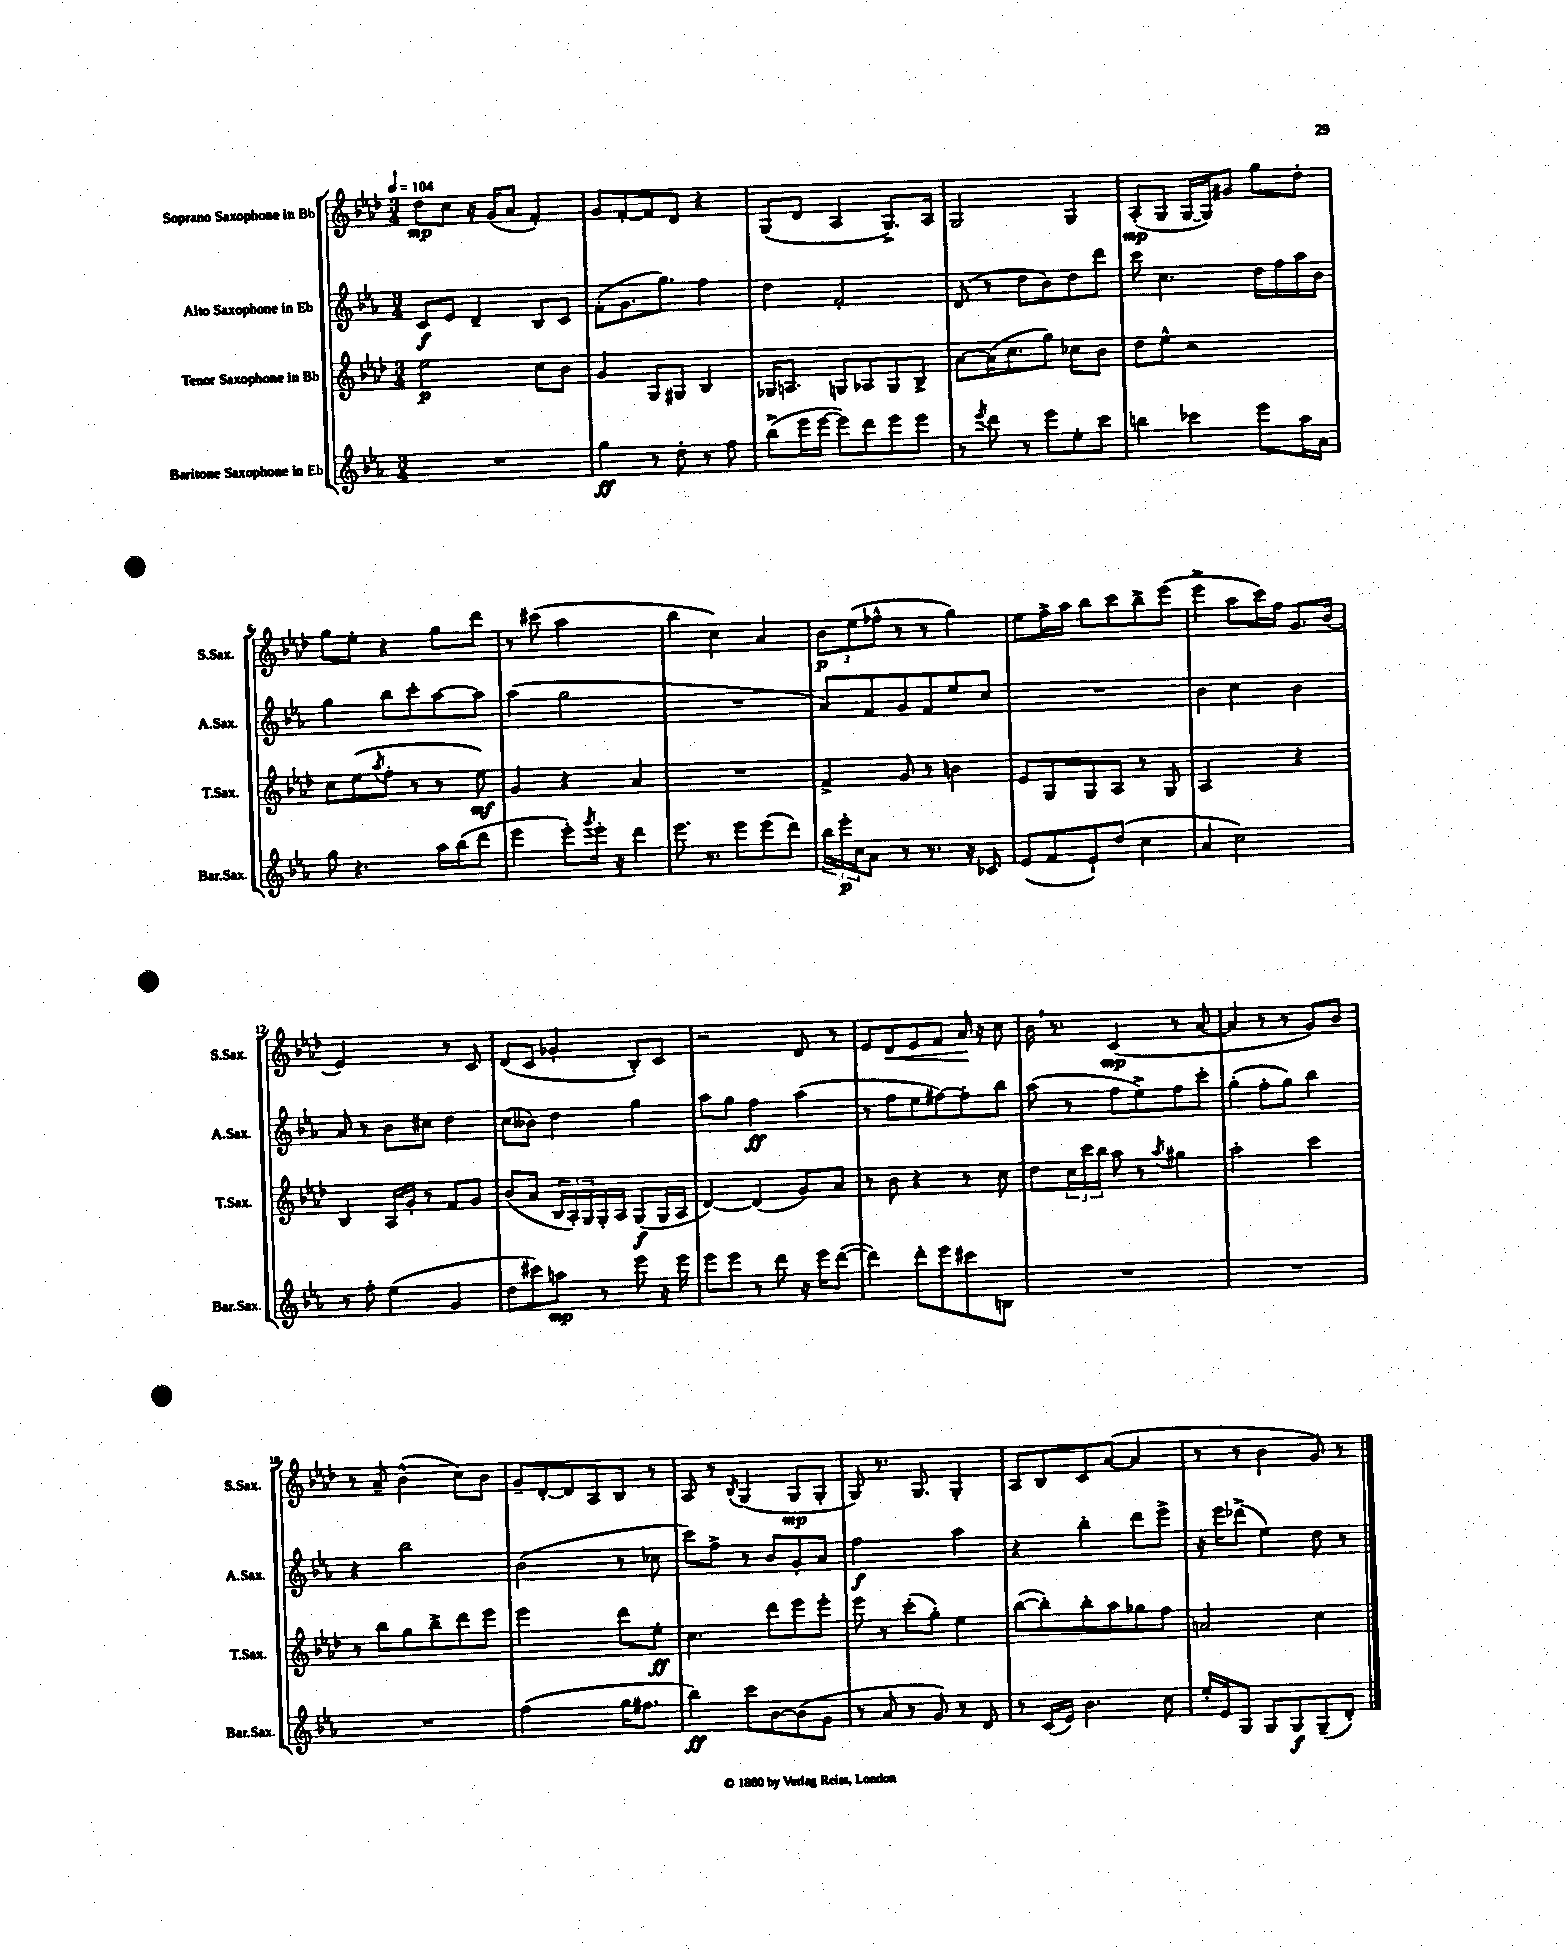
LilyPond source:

<<
\new StaffGroup <<
\new Staff = "s0" \with { instrumentName = "Soprano Saxophone in Bb" shortInstrumentName = "S.Sax." } {
    \clef treble \key aes \major \numericTimeSignature \time 3/4 \tempo 4 = 104
    des''8\mp c''8 r16 g'16( aes'8 f'4-.) |
    g'8 f'8~-. f'8 des'8 r4 |
    g8( des'8 aes4 g8.->) aes16 |
    g2 g4 |
    aes8-.\mp( g8 g16~ g16) gis'8 g''8 des''8-. |
    g''8 ees''8-. r4 g''8 des'''8 |
    r8 cis'''8( aes''2 |
    bes''4 c''4) aes'4 |
    \tuplet 3/2 { bes'8\p ees''8( fes''8-^ } r8 r8 g''4) |
    ees''8 f''16-> aes''16 bes''8 c'''8 bes''8-> ees'''8( |
    ees'''4-> aes''8 c'''16) f''16 g'8. bes'16( |
    ees'2) r8 c'8 |
    des'8( c'8 ges'4-. bes8-.) c'8 |
    r2 des'8 r8 |
    ees'8 des'8\< ees'8 f'8 aes'16\! r16 c''8 |
    bes'16 \breathe r8. c'4\mp( r8 aes'8~ |
    aes'4 r8 r8 g'8) bes'8 |
    r8 aes'8-- bes'4-^( c''8) bes'8 |
    g'8-- des'8~-. des'8 aes8 bes8 r8 |
    aes8 r8 \acciaccatura { bes8 } g4( g8\mp g8-. |
    g8) r8. g8. g4-. |
    aes8 bes8 c'8 aes'8~( aes'4 |
    r8 r8 bes'4 g'8) r8 \bar "|." |
}
\new Staff = "s1" \with { instrumentName = "Alto Saxophone in Eb" shortInstrumentName = "A.Sax." } {
    \clef treble \key ees \major \numericTimeSignature \time 3/4
    c'8\f ees'8 d'4-- bes8 c'8 |
    f'8-.( g'8. g''8.) f''4 |
    d''4 f'2-. |
    d'8( r8 d''8 bes'8) d''8 d'''8 |
    c'''8 c''4. d''16 f''16 aes''16 bes'16 |
    g''4 bes''8 c'''8-. aes''8~ aes''8 |
    aes''4( g''2 |
    R2. |
    aes'8) f'8 g'8 f'8 ees''8 c''8 |
    R2. |
    bes'4 c''4 bes'4 |
    aes'8 r8 bes'8 cis''8 d''4 |
    c''8( beses'8) d''4 g''4 |
    aes''8 g''8 f''4\ff aes''4( |
    r8 f''8 ees''8 fis''8~) fis''8-. bes''8 |
    aes''8( r8 f''8 ees''8->) f''8 c'''8-. |
    g''4-.( f''8-. g''8) bes''4 |
    r4 bes''2 |
    bes'2( r8 ces''8 |
    c'''8) f''8-> r8 bes'8 g'8-. aes'8 |
    f''2\f aes''4 |
    r4 bes''4-. d'''8 ees'''8-> |
    r16 ees'''16 des'''8->( ees''4) d''8 r8 \bar "|." |
}
\new Staff = "s2" \with { instrumentName = "Tenor Saxophone in Bb" shortInstrumentName = "T.Sax." } {
    \clef treble \key aes \major \numericTimeSignature \time 3/4
    ees''2\p c''8 bes'8 |
    g'4 g8 gis8 bes4 |
    ges16 a8. g8 aes8 g8 bes8-> |
    aes'8~ aes'16( c''8. g''8) ces''8 bes'8 |
    des''8 ees''8-^ r2 |
    c''8 ees''8( \acciaccatura { aes''8 } f''8-. r8 r8 ees''8\mf) |
    g'4 r4 aes'4 |
    R2. |
    f'4-> g'8 r8 b'4 |
    ees'8 g8 g8 aes8 r8 g8 |
    aes2 r4 |
    bes4 aes16 g'16-. r8 f'8 g'8 |
    bes'8( aes'8 \tuplet 3/2 { bes16 aes16-.) g16 } g16-. aes16 g8\f( g16 aes16 |
    des'4~) des'4( g'8) aes'8 |
    r8 bes'8 r4 r8 c''8 |
    des''8 \tuplet 3/2 { c''16 c'''16 bes''16 } aes''8 r8 \acciaccatura { aes''8 } gis''4 |
    aes''2-. c'''4 |
    r8 bes''8 g''8 bes''8-> des'''8 ees'''8 |
    ees'''2 des'''8 ees''8-.\ff |
    c''4. des'''8 ees'''8 ees'''8-. |
    ees'''8 r8 c'''8-.( g''8-.) ees''4 |
    bes''8~( bes''8-.) bes''8-. aes''8 ges''8 f''8 |
    a'2 c''4 \bar "|." |
}
\new Staff = "s3" \with { instrumentName = "Baritone Saxophone in Eb" shortInstrumentName = "Bar.Sax." } {
    \clef treble \key ees \major \numericTimeSignature \time 3/4
    R2. |
    g''4\ff r8 d''8-. r8 f''8 |
    bes''8->( ees'''16 ees'''16~ ees'''8) d'''8 ees'''8 ees'''8 |
    r8 \acciaccatura { ees'''8 } d'''8 r8 ees'''8 ees''8-. c'''8 |
    b''4 ces'''4 ees'''8 aes''16 aes'16 |
    g''8 r4. aes''16 bes''16( d'''8 |
    ees'''4 ees'''8-.) \acciaccatura { g'''8 } ees'''16-. r16 d'''4 |
    ees'''8. r8. ees'''8 ees'''8( d'''8) |
    \tuplet 3/2 { bes''16 ees'''16-.\p c''16 } aes'8 r8 r8. r16 ces'8 |
    ees'8( f'8 ees'8-!) d''8( c''4 |
    aes'4 c''2) |
    r8 f''8-. ees''4( g'4 |
    d''8 cis'''8) a''8\mp r8 ees'''8 r16 ees'''16 |
    ees'''8 ees'''8 r8 d'''8 r16 ees'''16 d'''8~( |
    d'''4) d'''8-. ees'''8 cis'''8 b8 |
    R2. |
    R2. |
    R2. |
    f''2( g''16 fis''8. |
    bes''4\ff) c'''8 bes'8~ bes'8( g'8 |
    r8 aes'8 r8 g'8) r8 d'8 |
    r8 c'16( ees'16) bes'4. c''8 |
    ees''16-. ees'16 g8 g8 g8\f g8--( d'8-.) \bar "|." |
}
>>
>>
